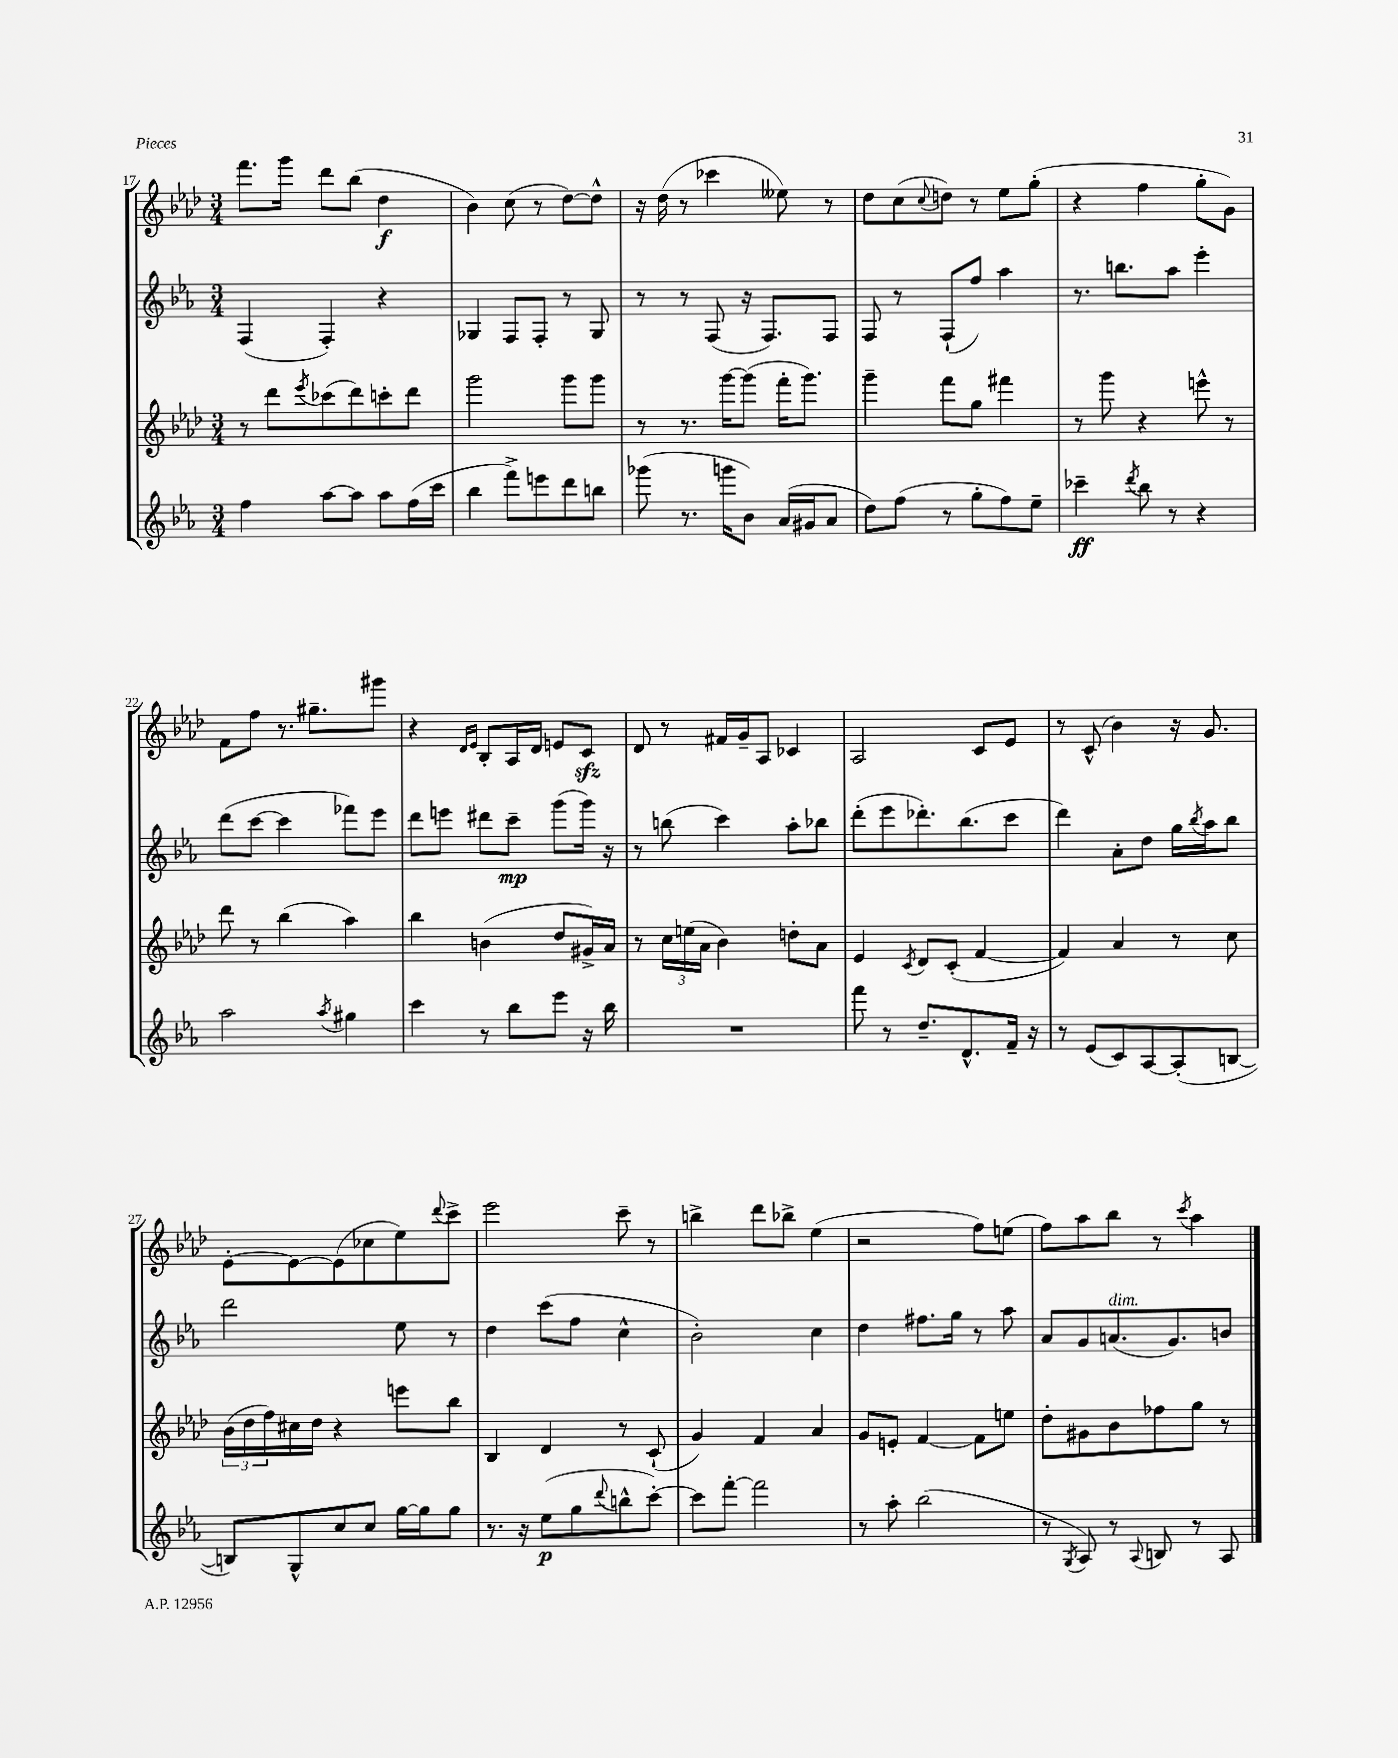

**kern	**dynam	**kern	**kern	**dynam	**kern	**dynam
*part4	*part4	*part3	*part2	*part2	*part1	*part1
*staff4	*staff4	*staff3	*staff2	*staff2	*staff1	*staff1
*clefG2	*	*clefG2	*clefG2	*	*clefG2	*
*k[b-e-a-]	*	*k[b-e-a-d-]	*k[b-e-a-]	*	*k[b-e-a-d-]	*
*M3/4	*	*M3/4	*M3/4	*	*M3/4	*
=17	=17	=17	=17	=17	=17	=17
4ff\	.	8r	(4F/	.	8.fff\L	.
.	.	8ddd-\L	.	.	.	.
.	.	.	.	.	16ggg\Jk	.
.	.	8qeee-/	.	.	.	.
[8aa-\L	.	(8ccc-X\	4F'/)	.	8ddd-\L	.
8aa-\J]	.	8ddd-\)	.	.	(8bb-\J	.
8aa-\L	.	8cccn'\	4r	.	4dd-\	f
(16ff\L	.	8ddd-\J	.	.	.	.
16ccc\JJ	.	.	.	.	.	.
=18	=18	=18	=18	=18	=18	=18
4bb-\	.	2ggg\	4G-X/	.	4b-\)	.
8fff^\L)	.	.	8F/L	.	(8cc\	.
8eeen\	.	.	8F'/J	.	8r	.
8ddd\	.	8ggg\L	8r	.	[8dd-\L)	.
8bbn\J	.	8ggg\J	8G-/	.	8dd-^^\J]	.
=19	=19	=19	=19	=19	=19	=19
(8ggg-X\	.	8r	8r	.	16r	.
.	.	.	.	.	(16dd-\	.
8.r	.	8.r	8r	.	8r	.
.	.	.	(8F/	.	4ccc-X\	.
16gggn\KL	.	[16ggg\KL	.	.	.	.
8b-\J)	.	(8ggg\J]	16r	.	.	.
.	.	.	8.F/L)	.	.	.
(16a-/LL	.	16fff'\KL	.	.	8ee--X\)	.
16g#X/J	.	8.ggg\J)	.	.	.	.
8a-/J	.	.	8F/J	.	8r	.
=20	=20	=20	=20	=20	=20	=20
8dd\L)	.	4ggg~\	8F/	.	8dd-\L	.
(8ff\J	.	.	8r	.	(8cc\	.
.	.	.	.	.	8qqcc/	.
8r	.	8fff\L	(8F`/L	.	8ddn\J)	.
8gg'\L	.	8gg\J	8ff/J)	.	8r	.
8ff\)	.	4fff#X\	4aa-\	.	8ee-\L	.
8ee-~\J	.	.	.	.	(8gg'\J	.
=21	=21	=21	=21	=21	=21	=21
4ccc-X~\	ff	8r	8.r	.	4r	.
.	.	8ggg\	.	.	.	.
.	.	.	8.bbn\L	.	.	.
8qddd/	.	.	.	.	.	.
8bb-\	.	4r	.	.	4ff\	.
8r	.	.	8aa-\J	.	.	.
4r	.	8eeen^^\	4eee-'\	.	8gg'\L	.
.	.	8r	.	.	8g\J)	.
!!LO:LB:g=z
=22	=22	=22	=22	=22	=22	=22
2aa-\	.	8ddd-\	(8ddd\L	.	8f\L	.
.	.	8r	[8ccc\J	.	8ff\J	.
.	.	(4bb-\	4ccc\]	.	8.r	.
.	.	.	.	.	8.gg#X~\L	.
8qaa-/	.	.	.	.	.	.
4gg#X\	.	4aa-\)	8fff-X\L)	.	.	.
.	.	.	8eee-\J	.	8ggg#X\J	.
=23	=23	=23	=23	=23	=23	=23
4ccc\	.	4bb-\	8ddd\L	.	4r	.
.	.	.	8eeen\J	.	.	.
.	.	.	.	.	16qqd-/LL	.
.	.	.	.	.	16qqe-/JJ	.
8r	.	(4bn\	8ddd#X\L	.	8B-'/L	.
8bb-\L	.	.	8ccc~\J	mp	16A-/L	.
.	.	.	.	.	16d-/JJ	.
8eee-\J	.	8dd-/L	(8ggg\L	.	8en/L	.
16r	.	16g#X^/L)	16ggg\Jk)	.	8czz/J	.
16bb-\	.	16a-/JJ	16r	.	.	.
=24	=24	=24	=24	=24	=24	=24
2.r	.	8r	8r	.	8d-/	.
.	.	24cc\LL	(8bbn\	.	8r	.
.	.	(24een\	.	.	.	.
.	.	24a-\JJ	.	.	.	.
.	.	4b-\)	4ccc\)	.	16f#X/LL	.
.	.	.	.	.	16g~/J	.
.	.	.	.	.	8A-/J	.
.	.	8ddn'\L	8aa-'\L	.	4c-X/	.
.	.	8a-\J	8bb-X\J	.	.	.
=25	=25	=25	=25	=25	=25	=25
8fff\	.	4e-/	(8ddd'\L	.	2A-/	.
8r	.	.	8eee-\	.	.	.
.	.	8qc/	.	.	.	.
8.dd~/L	.	8d-/L	8.ddd-X'\)	.	.	.
.	.	(8c'/J	.	.	.	.
8.d^^/	.	.	(8.bb-\	.	.	.
.	.	[4f/	.	.	8c/L	.
16f~/Jk	.	.	8ccc\J	.	8e-/J	.
16r	.	.	.	.	.	.
=26	=26	=26	=26	=26	=26	=26
8r	.	4f/])	4ddd\)	.	8r	.
(8e-/L	.	.	.	.	(8c^^/	.
8c/)	.	4a-/	8a-'\L	.	4b-\)	.
[8A-/	.	.	8dd\J	.	.	.
(8A-'/]	.	8r	16gg\LL	.	16r	.
.	.	.	8qbb-/	.	.	.
.	.	.	16aa-\J	.	8.g/	.
[8Bn/J	.	8cc\	8bb-\J	.	.	.
!!LO:LB:g=z
=27	=27	=27	=27	=27	=27	=27
8Bn/L])	.	(24b-\LL	2ddd\	.	[8e-'\L	.
.	.	24dd-\	.	.	.	.
.	.	24ff\)	.	.	.	.
8G^^/	.	16cc#X\	.	.	8e-\_	.
.	.	16dd-\JJ	.	.	.	.
8cc/	.	4r	.	.	(8e-\]	.
8cc/J	.	.	.	.	8cc-X\	.
[16gg\LL	.	8eeen\L	8ee-\	.	8ee-\)	.
16gg\J]	.	.	.	.	.	.
.	.	.	.	.	8qqddd-/	.
8gg\J	.	8bb-\J	8r	.	8ccc^\J	.
=28	=28	=28	=28	=28	=28	=28
8.r	.	4B-/	4dd\	.	2eee-\	.
16r	.	.	.	.	.	.
(8ee-\L	p	4d-/	(8ccc\L	.	.	.
8gg\	.	.	8ff\J	.	.	.
8qqddd/	.	.	.	.	.	.
8bbn^^\	.	8r	4cc^^\	.	8ccc~\	.
[8ccc'\J)	.	(8c`/	.	.	8r	.
=29	=29	=29	=29	=29	=29	=29
8ccc\L]	.	4g/)	2b-'\)	.	4bbn^\	.
[8fff'\J	.	.	.	.	.	.
2fff\]	.	4f/	.	.	8ddd-\L	.
.	.	.	.	.	8bb-X^\J	.
.	.	4a-/	4cc\	.	(4ee-\	.
=30	=30	=30	=30	=30	=30	=30
8r	.	8g/L	4dd\	.	2r	.
8aa-'\	.	8en'/J	.	.	.	.
(2bb-\	.	[4f/	8.ff#X\L	.	.	.
.	.	.	16gg\Jk	.	.	.
.	.	8f\L]	8r	.	8ff\L)	.
.	.	8een\J	8aa-\	.	(8een\J	.
=31	=31	=31	=31	=31	=31	=31
8r	.	8dd-'\L	8a-/L	.	8ff\L)	.
8qG/	.	.	.	.	.	.
8A-/)	.	8g#X\	8g/	.	8aa-\	.
!	!	!	!LO:TX:a:i:t=dim.	!	!	!
8r	.	8b-\	(8.an/	.	8bb-\J	.
8qqA-/	.	.	.	.	.	.
8Bn/	.	8ff-X\	.	.	8r	.
.	.	.	8.g/)	.	.	.
.	.	.	.	.	8qccc/	.
8r	.	8gg\J	.	.	4aa-\	.
8A-/	.	8r	8bn/J	.	.	.
==	==	==	==	==	==	==
*-	*-	*-	*-	*-	*-	*-
